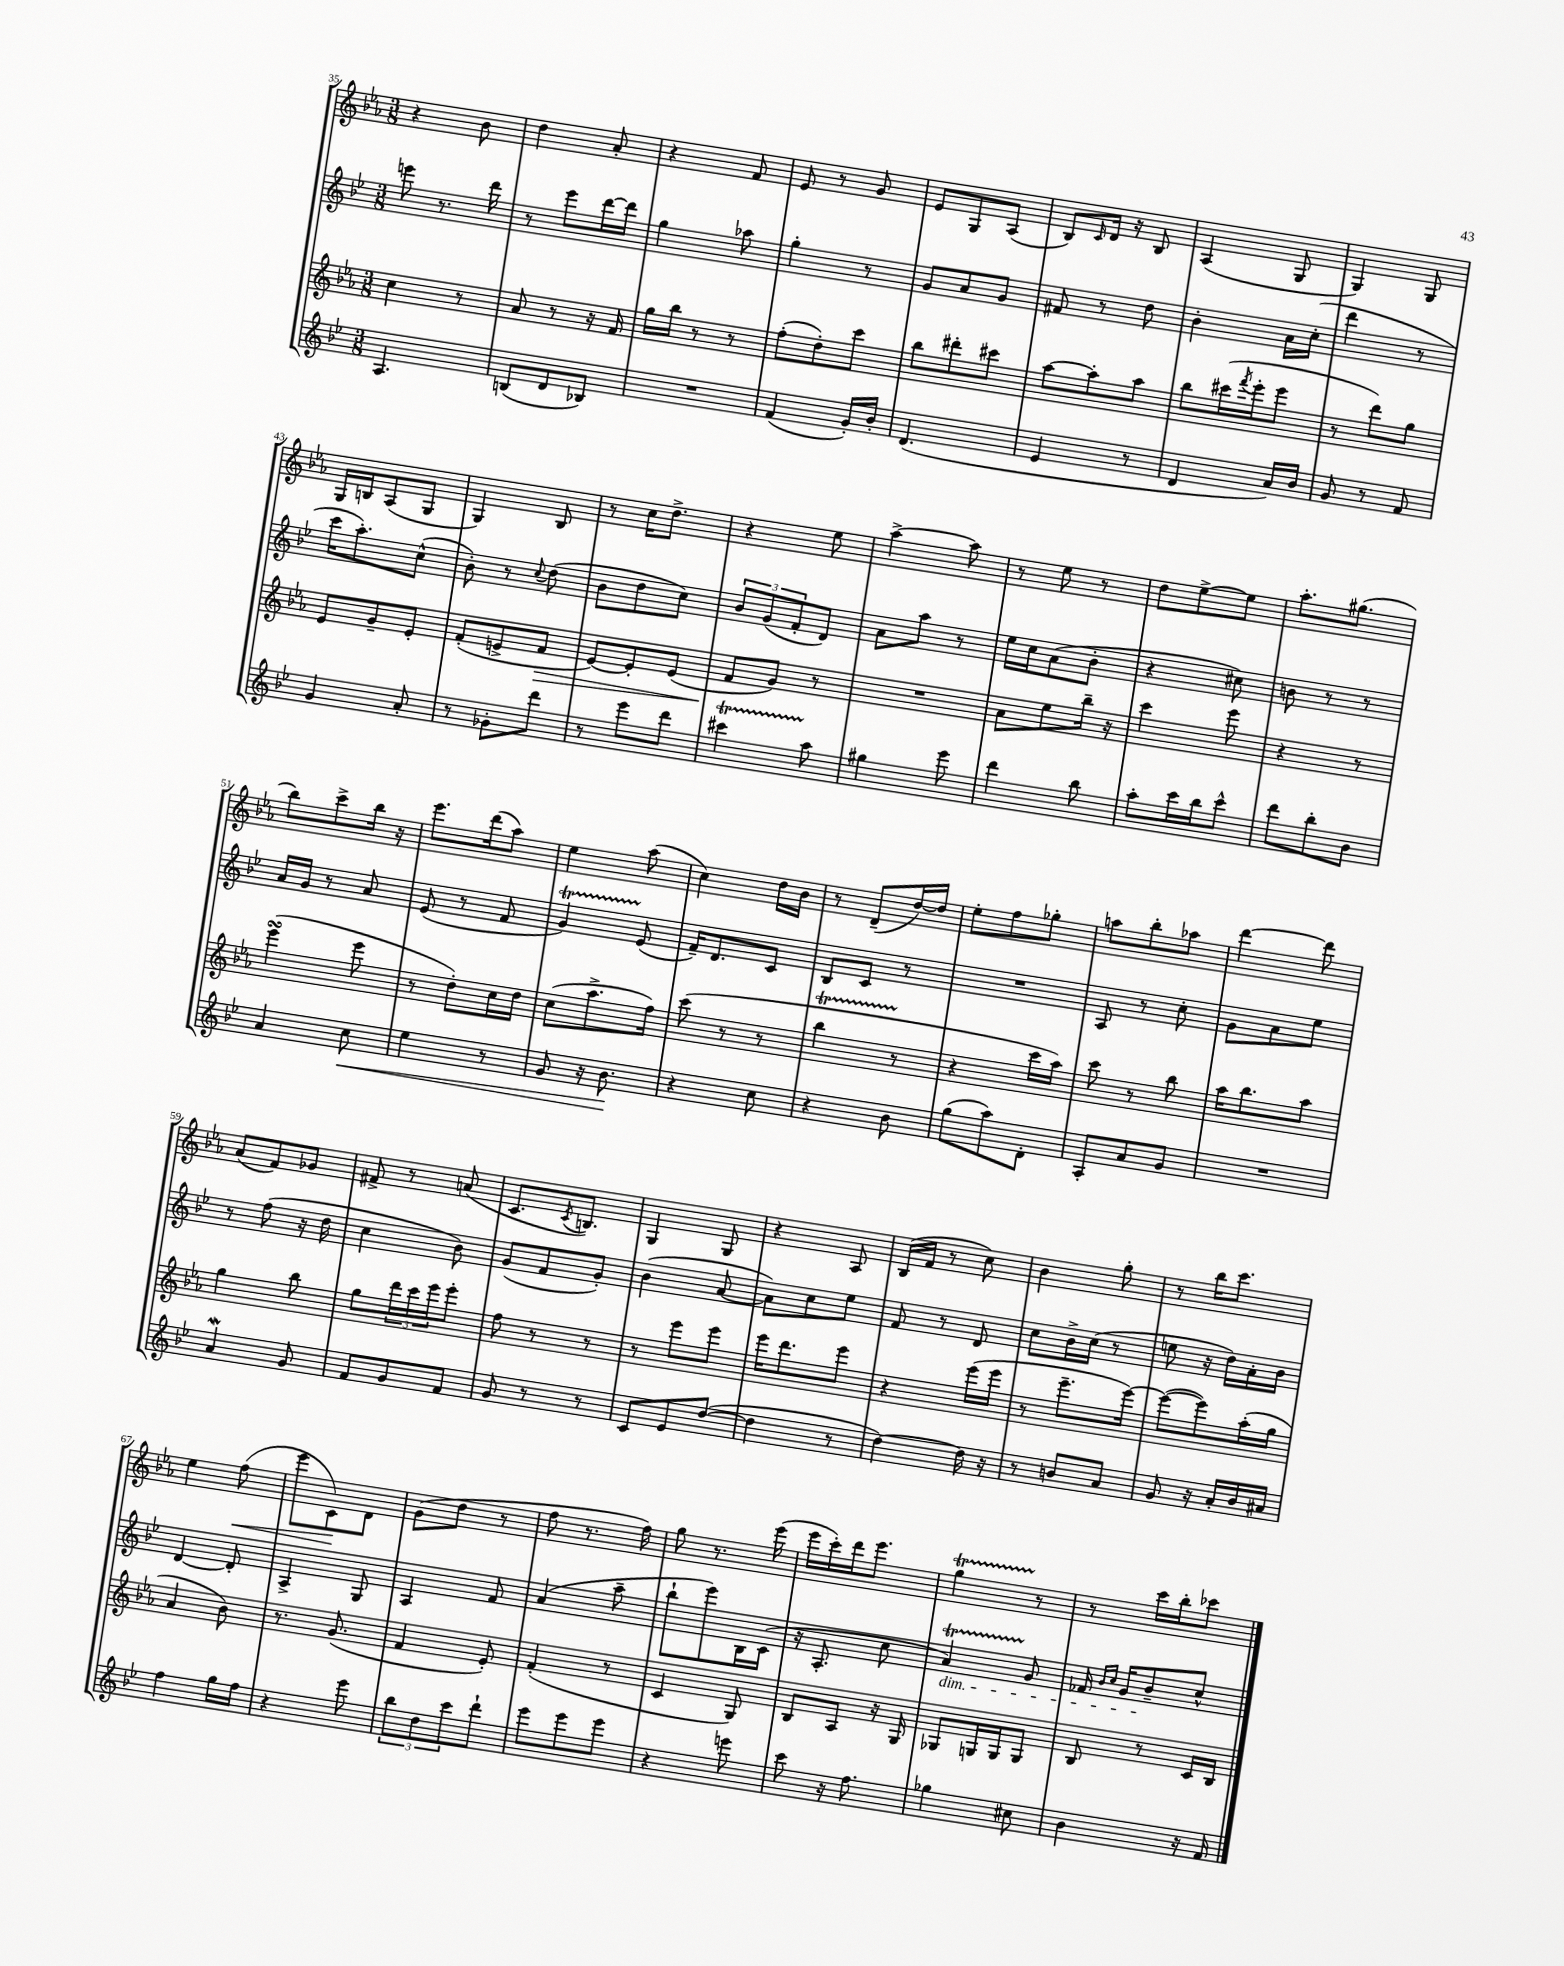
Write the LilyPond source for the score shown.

<<
\new StaffGroup <<
\new Staff = "s0" {
    \clef treble \key ees \major \numericTimeSignature \time 3/8
    r4 bes'8 |
    d''4 aes'8-. |
    r4 f'8 |
    ees'8 r8 g'8 |
    ees'8 g8 aes8( |
    bes8) \grace { c'16 } d'16 r16 bes8 |
    aes4( g8 |
    g4) g8 |
    g16 b16 aes8( g8 |
    g4) bes8 |
    r8 c''16 d''8.-> |
    r4 ees''8 |
    aes''4~-> aes''8 |
    r8 ees''8 r8 |
    d''8 ees''8~-> ees''8 |
    aes''8.-. gis''8.( |
    bes''8) c'''8-> bes''16 r16 |
    ees'''8. d'''16( aes''8) |
    ees''4 aes''8( |
    c''4) d''16 bes'16 |
    r8 d'8--( d''16~) d''16 |
    ees''8-. f''8 ges''8-. |
    a''8 bes''8-. aes''8 |
    d'''4~ d'''8 |
    aes'8( f'8) ges'8 |
    fis'8-> r8 a'8( |
    c'8. \acciaccatura { c'8 } b8.) |
    g4 g8 |
    r4 aes8 |
    bes16( f'16 r8 c''8) |
    bes'4 g''8-. |
    r8 bes''16 c'''8. |
    ees''4 f''8\<( |
    ees'''8 c'8\!) d'8 |
    g'8( d''8 r8 |
    f''8 r8. f''16) |
    g''8 r8. ees'''16( |
    ees'''16 c'''16-.) d'''16 ees'''8. |
    g''4\startTrillSpan r8\stopTrillSpan |
    r8 c'''16 bes''16-. ces'''8 \bar "|." |
}
\new Staff = "s1" {
    \clef treble \key bes \major \numericTimeSignature \time 3/8
    e'''8 r8. d'''16 |
    r8 ees'''8 d'''16~ d'''16 |
    g''4 aes''8 |
    g''4-. r8 |
    g'8 a'8 g'8 |
    fis'8 r8 d''8 |
    bes'4-. a'16 c''16-.( |
    d'''4 r8 |
    c'''16 a''8.-.) c''8-^( |
    bes'8-.) r8 \appoggiatura { c''8 } d''8( |
    bes'8 d''8 c''8) |
    \tuplet 3/2 { bes'8 g'8( f'8-. } d'8) |
    a'8 a''8 r8 |
    ees''16 c''16 a'8( bes'8-. |
    r4 cis''8) |
    b'8 r8 r8 |
    a'16 g'16 r8 a'8 |
    ees'8( r8 f'8 |
    g'4\startTrillSpan) ees'8\stopTrillSpan( |
    f'16--) d'8. c'8 |
    bes8 c'8 r8 |
    R4. |
    a8 r8 c''8-. |
    g'8 a'8 ees''8 |
    r8 f''8( r16 d''16 |
    c''4 bes'8) |
    g'8( f'8 g'8-.) |
    bes'4( a'8~ |
    a'8) c''8 ees''8 |
    f'8 r8 d'8 |
    c''8 bes'16-> c''16( r8 |
    e''8 r16 d''16) a'16-. bes'16 |
    d'4~ d'8-. |
    a4-> g8 |
    a4 f'8 |
    a'4( a''8-- |
    bes''8-! ees'''8) bes16 c'16( |
    r16 a8.-. c''8 |
    a'4\startTrillSpan\dim) g'8\stopTrillSpan |
    fes'16 \grace { bes'16 c''16 } g'16 bes'8--\! c''8-^ \bar "|." |
}
\new Staff = "s2" {
    \clef treble \key ees \major \numericTimeSignature \time 3/8
    c''4 r8 |
    aes'8 r8 r16 f'16 |
    g''16 bes''16 r8 r8 |
    f''8-.( d''8-.) c'''8 |
    bes''8 dis'''8-. cis'''8 |
    aes''8~ aes''8-. aes''8 |
    bes''8 cis'''16( \acciaccatura { f'''8 } ees'''16-. ees'''8 |
    r8 d'''8) g''8 |
    ees'8 g'8-- ees'8-. |
    f'8-.( e'8-> f'8\> |
    ees'8~) ees'8-. ees'8( |
    f'8\! g'8) r8 |
    R4. |
    aes'8 ees''8 bes''16-- r16 |
    c'''4 ees'''8 |
    r4 r8 |
    ees'''4\turn( ees'''8 |
    r8 d''8-.) c''16 d''16 |
    c''8( aes''8.-> f''16) |
    c'''8( r8 r8 |
    bes''4\startTrillSpan r8\stopTrillSpan |
    r4 c'''16 aes''16) |
    c'''8 r8 bes''8 |
    aes''16 bes''8. aes''8 |
    g''4 bes''8 |
    g''8 \tuplet 3/2 { d'''16 c'''16 ees'''16 } ees'''8-. |
    f''8 r8 r8 |
    r8 ees'''8 ees'''8 |
    ees'''16 d'''8. ees'''8 |
    r4 ees'''16( ees'''16 |
    r8 ees'''8.-- ees'''16~) |
    ees'''8~( ees'''8) aes''16-.( g''16 |
    aes'4 bes'8) |
    r8. g'8.( |
    f'4 ees'8-.) |
    f'4-.( r8 |
    c'4 g8) |
    bes8 aes8 r16 g16 |
    ges8 g16 g16 g8 |
    bes8 r8 c'16 bes16 \bar "|." |
}
\new Staff = "s3" {
    \clef treble \key bes \major \numericTimeSignature \time 3/8
    a4. |
    b8( d'8 bes8) |
    R4. |
    f'4( g'16-.) bes'16-. |
    d'4.( |
    ees'4 r8 |
    d'4 a'16) bes'16 |
    g'8 r8 f'8 |
    g'4 a'8-. |
    r8 ges'8-. d'''8 |
    r8 ees'''8 d'''8 |
    cis'''4\startTrillSpan a''8\stopTrillSpan |
    gis''4 ees'''8 |
    d'''4 bes''8 |
    a''8-. c'''16 bes''16 c'''8-^ |
    d'''8 bes''8-. bes'8 |
    a'4 c''8\< |
    ees''4 r8 |
    g'8 r16 bes'8.\! |
    r4 c''8 |
    r4 bes'8 |
    g''8( a''8) d'8-. |
    a8-. a'8 g'8 |
    R4. |
    a'4\mordent g'8 |
    f'8 g'8 f'8 |
    g'8 r8 r8 |
    c'8 ees'8 d''8~( |
    d''4 r8 |
    d''4~) d''16 r16 |
    r8 b'8 a'8 |
    g'8 r16 a'16-. bes'16 ais'16 |
    f''4 g''16 f''16 |
    r4 ees'''8 |
    \tuplet 3/2 { bes''8 d''8 c'''8 } d'''8-! |
    ees'''8 ees'''8 ees'''8 |
    r4 e'''8 |
    c'''8 r16 f''8. |
    ges''4 cis''8 |
    bes'4 r16 f'16 \bar "|." |
}
>>
>>
\layout { \context { \Score currentBarNumber = #35 } }
